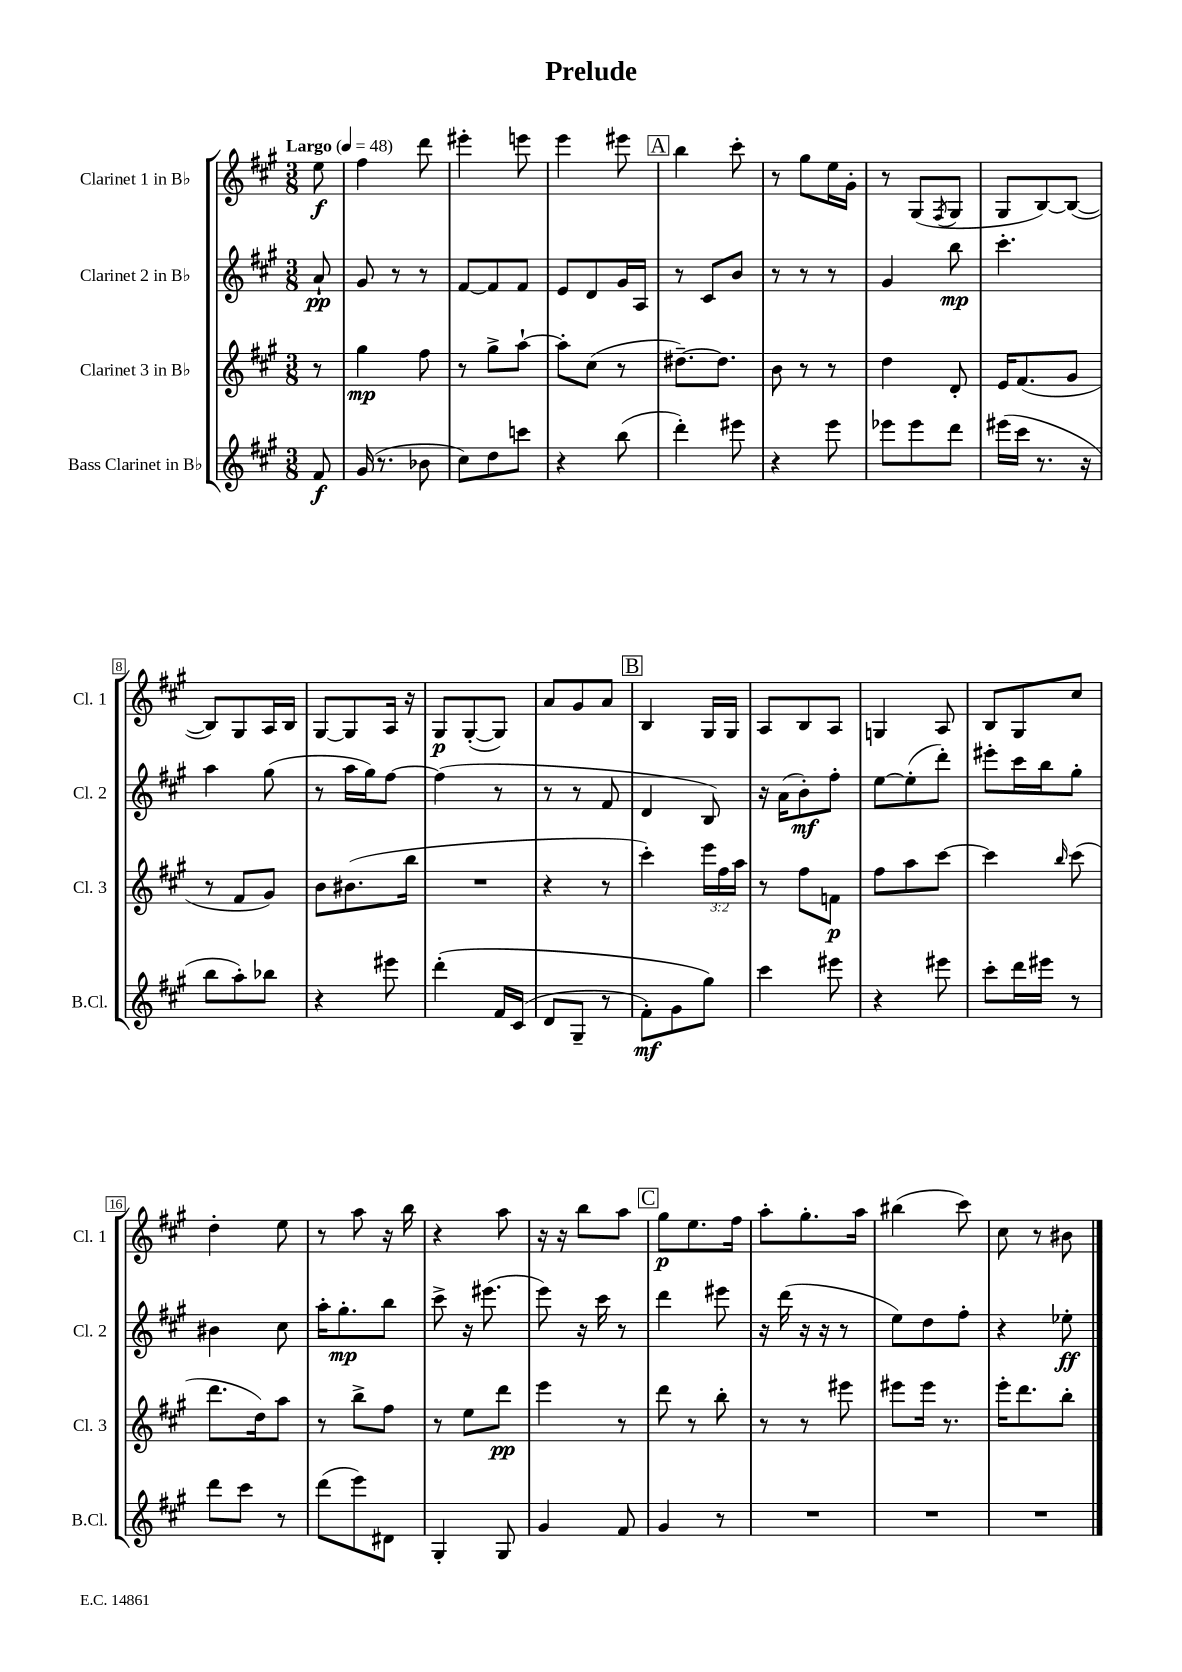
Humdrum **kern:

**kern	**dynam	**kern	**dynam	**kern	**dynam	**kern	**dynam
*part4	*part4	*part3	*part3	*part2	*part2	*part1	*part1
*staff4	*staff4	*staff3	*staff3	*staff2	*staff2	*staff1	*staff1
*I"Bass Clarinet in B♭	*	*I"Clarinet 3 in B♭	*	*I"Clarinet 2 in B♭	*	*I"Clarinet 1 in B♭	*
*I'B.Cl.	*	*I'Cl. 3	*	*I'Cl. 2	*	*I'Cl. 1	*
*clefG2	*	*clefG2	*	*clefG2	*	*clefG2	*
*k[f#c#g#]	*	*k[f#c#g#]	*	*k[f#c#g#]	*	*k[f#c#g#]	*
*M3/8	*	*M3/8	*	*M3/8	*	*M3/8	*
*MM48	*	*MM48	*	*MM48	*	*MM48	*
=	=	=	=	=	=	=	=
!	!	!	!	!	!	!LO:TX:a:B:t=Largo	!
8f#/	f	8r	.	8a`/	pp	8ee\	f
=1	=1	=1	=1	=1	=1	=1	=1
(16g#/	.	4gg#\	mp	8g#/	.	4ff#\	.
8.r	.	.	.	.	.	.	.
.	.	.	.	8r	.	.	.
8b-X\	.	8ff#\	.	8r	.	8ddd\	.
=2	=2	=2	=2	=2	=2	=2	=2
8cc#\L)	.	8r	.	[8f#/L	.	4eee#X'\	.
8dd\	.	8gg#^\L	.	8f#/]	.	.	.
8cccn\J	.	[8aa`\J	.	8f#/J	.	8eeen\	.
=3	=3	=3	=3	=3	=3	=3	=3
4r	.	8aa'\L]	.	8e/L	.	4eee\	.
.	.	(8cc#\J	.	8d/	.	.	.
(8bb\	.	8r	.	16g#/L	.	8eee#X\	.
.	.	.	.	16A/JJ	.	.	.
!!LO:REH:place=s1:t=A
=4	=4	=4	=4	=4	=4	=4	=4
4ddd'\)	.	[8.dd#X~\L)	.	8r	.	4bb\	.
.	.	.	.	8c#/L	.	.	.
.	.	8.dd#\J]	.	.	.	.	.
8eee#X\	.	.	.	8b/J	.	8ccc#'\	.
=5	=5	=5	=5	=5	=5	=5	=5
4r	.	8b\	.	8r	.	8r	.
.	.	8r	.	8r	.	8gg#\L	.
8eee\	.	8r	.	8r	.	16ee\L	.
.	.	.	.	.	.	16g#'\JJ	.
=6	=6	=6	=6	=6	=6	=6	=6
8eee-X\L	.	4dd\	.	4g#/	.	8r	.
8eee-\	.	.	.	.	.	(8G#/L	.
.	.	.	.	.	.	8qF#/	.
8ddd\J	.	8d'/	.	8bb\	mp	8G#/J	.
=7	=7	=7	=7	=7	=7	=7	=7
(16eee#X\LL	.	16e/KL	.	4.ccc#'\	.	8G#/L	.
16ccc#\JJ	.	(8.f#/	.	.	.	.	.
8.r	.	.	.	.	.	[8B/)	.
.	.	8g#/J	.	.	.	(8B/J_	.
16r	.	.	.	.	.	.	.
!!LO:LB:g=z
=8	=8	=8	=8	=8	=8	=8	=8
8bb\L	.	8r	.	4aa\	.	8B/L])	.
8aa'\)	.	8f#/L	.	.	.	8G#/	.
8bb-X\J	.	8g#/J)	.	(8gg#\	.	16A/L	.
.	.	.	.	.	.	16B/JJ	.
=9	=9	=9	=9	=9	=9	=9	=9
4r	.	8b\L	.	8r	.	[8G#/L	.
.	.	(8.b#X\	.	16aa\LL	.	8G#/]	.
.	.	.	.	16gg#\J)	.	.	.
8eee#X\	.	.	.	[8ff#\J	.	16A/Jk	.
.	.	16bb\Jk	.	.	.	16r	.
=10	=10	=10	=10	=10	=10	=10	=10
(4ddd'\	.	4.r	.	(4ff#\]	.	8G#/L	p
.	.	.	.	.	.	([8G#'/	.
16f#/LL	.	.	.	8r	.	8G#/J])	.
(16c#/JJ	.	.	.	.	.	.	.
=11	=11	=11	=11	=11	=11	=11	=11
8d/L	.	4r	.	8r	.	8a/L	.
8G#~/J	.	.	.	8r	.	8g#/	.
8r	.	8r	.	8f#/	.	8a/J	.
!!LO:REH:place=s1:t=B
=12	=12	=12	=12	=12	=12	=12	=12
8f#'\L)	mf	4ccc#'\)	.	4d/	.	4B/	.
8g#\	.	.	.	.	.	.	.
8gg#\J)	.	24eee\LL	.	8B/)	.	16G#/LL	.
.	.	24ff#\	.	.	.	.	.
.	.	.	.	.	.	16G#/JJ	.
.	.	24aa\JJ	.	.	.	.	.
=13	=13	=13	=13	=13	=13	=13	=13
4ccc#\	.	8r	.	16r	.	8A/L	.
.	.	.	.	(16a\KL	.	.	.
.	.	8ff#\L	.	8b'\)	mf	8B/	.
8eee#X\	.	8fn\J	p	8ff#'\J	.	8A/J	.
=14	=14	=14	=14	=14	=14	=14	=14
4r	.	8ff#\L	.	[8ee\L	.	4Gn/	.
.	.	8aa\	.	(8ee'\]	.	.	.
8eee#X\	.	[8ccc#\J	.	8ddd'\J)	.	8A/	.
=15	=15	=15	=15	=15	=15	=15	=15
8ccc#'\L	.	4ccc#\]	.	8eee#X'\L	.	8B/L	.
16ddd\L	.	.	.	16ccc#\L	.	8G#/	.
16eee#X\JJ	.	.	.	16bb\J	.	.	.
.	.	16qqbb/	.	.	.	.	.
8r	.	(8ccc#\	.	8gg#'\J	.	8cc#/J	.
!!LO:LB:g=z
=16	=16	=16	=16	=16	=16	=16	=16
8ddd\L	.	8.ddd\L	.	4b#X\	.	4dd'\	.
8ccc#\J	.	.	.	.	.	.	.
.	.	16dd\k)	.	.	.	.	.
8r	.	8aa\J	.	8cc#\	.	8ee\	.
=17	=17	=17	=17	=17	=17	=17	=17
(8ddd\L	.	8r	.	16aa'\KL	.	8r	.
.	.	.	.	8.gg#'\	mp	.	.
8eee\)	.	8bb^\L	.	.	.	8aa\	.
8d#X\J	.	8ff#\J	.	8bb\J	.	16r	.
.	.	.	.	.	.	16bb\	.
=18	=18	=18	=18	=18	=18	=18	=18
4G#'/	.	8r	.	8ccc#^\	.	4r	.
.	.	8ee\L	.	16r	.	.	.
.	.	.	.	(8.eee#X\	.	.	.
8G#/	.	8ddd\J	pp	.	.	8aa\	.
=19	=19	=19	=19	=19	=19	=19	=19
4g#/	.	4eee\	.	8eee\)	.	16r	.
.	.	.	.	.	.	16r	.
.	.	.	.	16r	.	8bb\L	.
.	.	.	.	16ccc#\	.	.	.
8f#/	.	8r	.	8r	.	8aa\J	.
!!LO:REH:place=s1:t=C
=20	=20	=20	=20	=20	=20	=20	=20
4g#/	.	8ddd\	.	4ddd\	.	8gg#\L	p
.	.	8r	.	.	.	8.ee\	.
8r	.	8bb'\	.	8eee#X\	.	.	.
.	.	.	.	.	.	16ff#\Jk	.
=21	=21	=21	=21	=21	=21	=21	=21
4.r	.	8r	.	16r	.	8aa'\L	.
.	.	.	.	(16ddd\	.	.	.
.	.	8r	.	16r	.	8.gg#'\	.
.	.	.	.	16r	.	.	.
.	.	8eee#X\	.	8r	.	.	.
.	.	.	.	.	.	16aa\Jk	.
=22	=22	=22	=22	=22	=22	=22	=22
4.r	.	8eee#X\L	.	8ee\L)	.	(4bb#X\	.
.	.	16eee#\Jk	.	8dd\	.	.	.
.	.	8.r	.	.	.	.	.
.	.	.	.	8ff#'\J	.	8ccc#\)	.
=23	=23	=23	=23	=23	=23	=23	=23
4.r	.	16eee'\KL	.	4r	.	8cc#\	.
.	.	8.ddd\	.	.	.	.	.
.	.	.	.	.	.	8r	.
.	.	8bb'\J	.	8ee-X'\	ff	8b#X\	.
==	==	==	==	==	==	==	==
*-	*-	*-	*-	*-	*-	*-	*-
